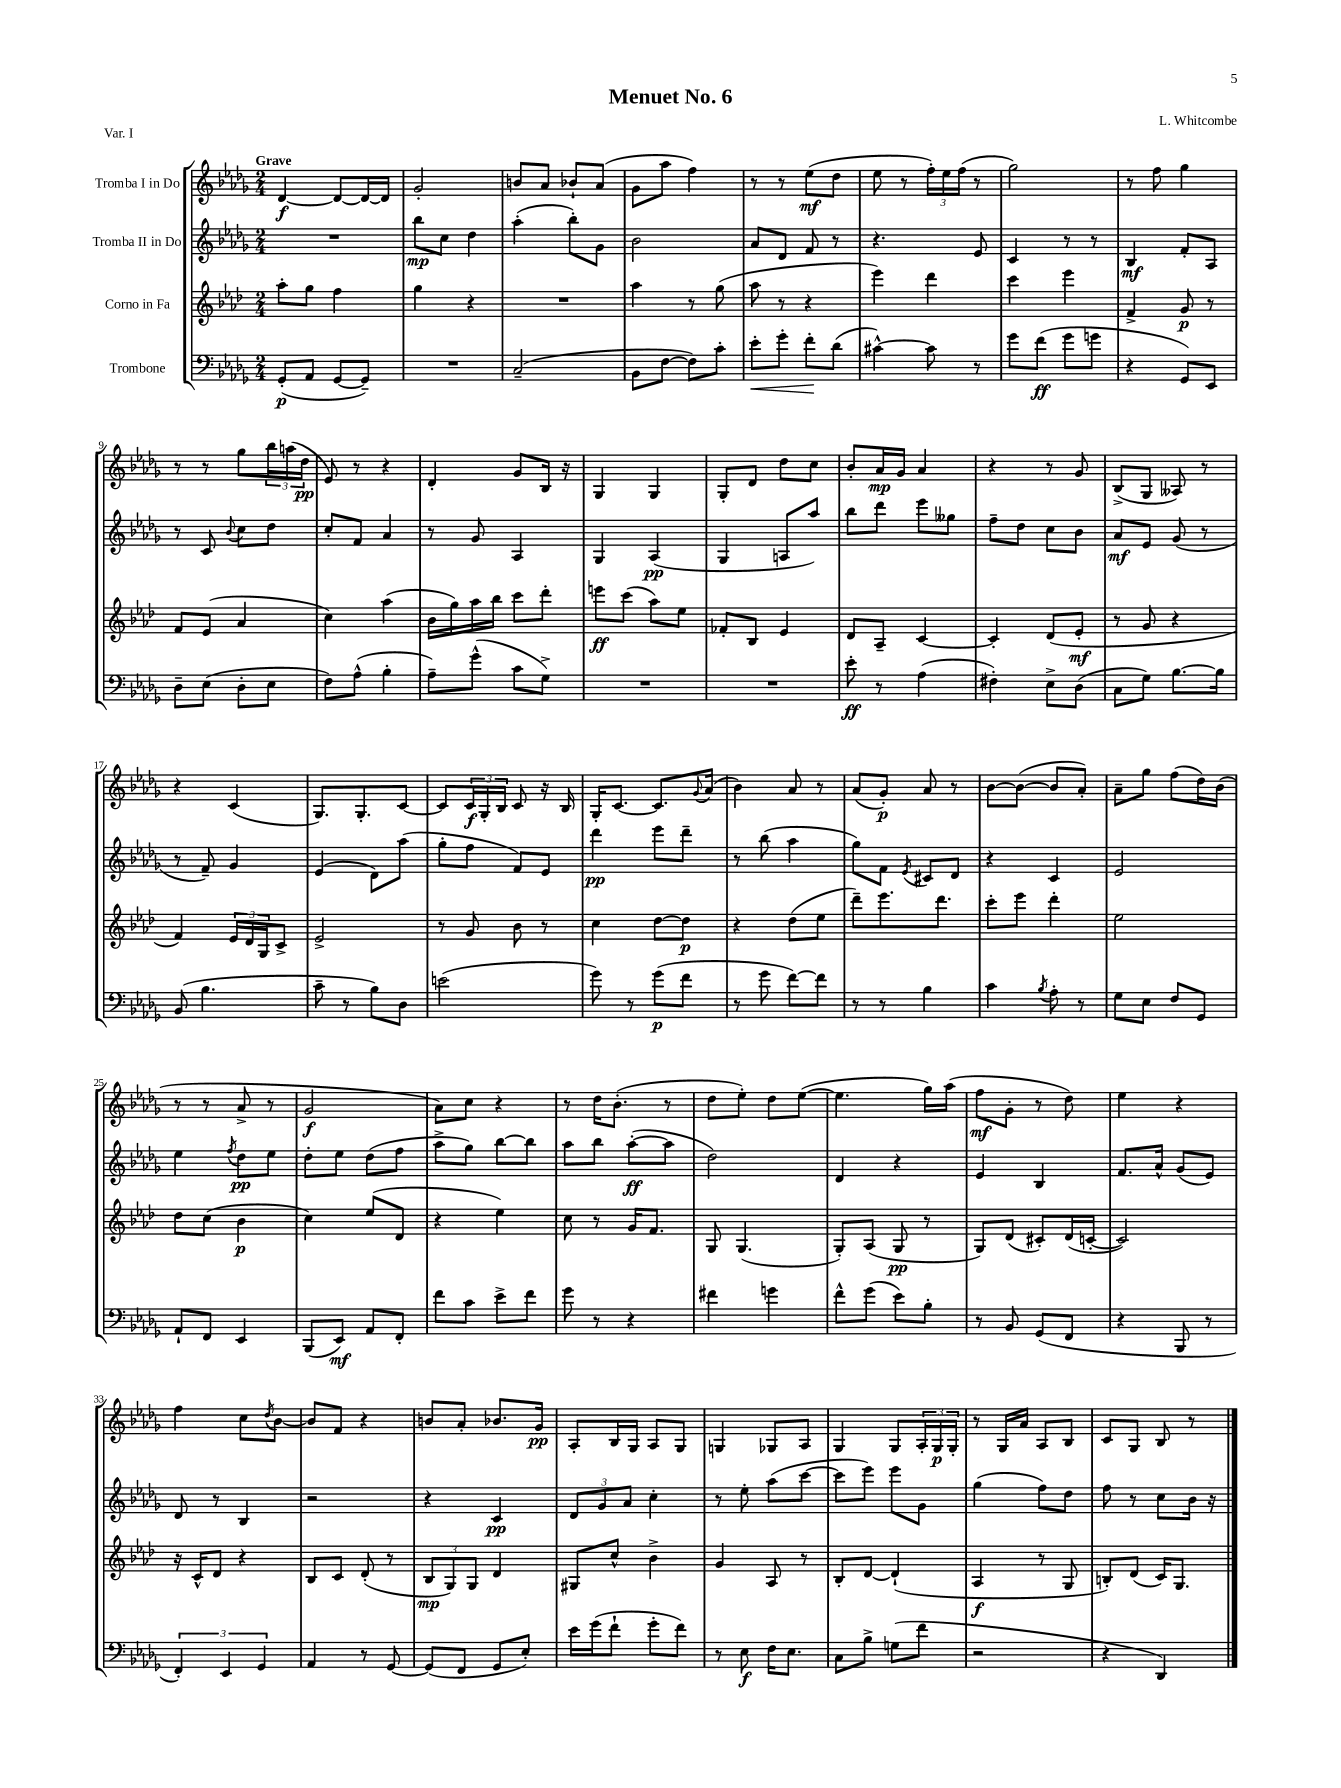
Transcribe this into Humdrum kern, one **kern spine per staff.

**kern	**kern	**kern	**kern
*staff4	*staff3	*staff2	*staff1
*clefF4	*clefG2	*clefG2	*clefG2
*k[b-e-a-d-g-]	*k[b-e-a-d-]	*k[b-e-a-d-g-]	*k[b-e-a-d-g-]
*M2/4	*M2/4	*M2/4	*M2/4
(8GG-'	8aa-'	2r	[4d-
8AA-	8gg	.	.
[8GG-	4ff	.	8d-_
8GG-~])	.	.	16d-_
.	.	.	16d-]
=	=	=	=
2r	4gg	8bb-	2g-'
.	.	8cc	.
.	4r	4dd-	.
=	=	=	=
(2C~	2r	(4aa-'	8b
.	.	.	8a-
.	.	8bb-')	8b-`
.	.	8g-	(8a-
=	=	=	=
8BB-	4aa-	2b-	8g-
[8F	.	.	8aa-
8F])	8r	.	4ff)
8c'	(8gg	.	.
=	=	=	=
8e-'	8aa-	8a-	8r
8g-'	8r	8d-	8r
8f'	4r	8f	(8ee-
(8d-	.	8r	8dd-
=	=	=	=
[4c#^^)	4eee-)	4.r	8ee-
.	.	.	8r
8c#]	4ddd-	.	24ff')
.	.	.	24ee-
.	.	.	(24ff
8r	.	8e-	8r
=	=	=	=
8g-	4ccc	4c	2gg-)
(8f	.	.	.
8g-	4eee-	8r	.
8g	.	8r	.
=	=	=	=
4r	4f^	4B-	8r
.	.	.	8ff
8GG-)	8g	8f'	4gg-
8EE-	8r	8A-	.
=	=	=	=
8D-~	8f	8r	8r
(8E-	(8e-	8c	8r
.	.	8qqb-	.
8D-'	4a-	8cc	8gg-
8E-	.	8dd-	24bb-
.	.	.	(24aa
.	.	.	24dd-
=	=	=	=
8F)	4cc)	8cc'	8e-)
(8A-^^	.	8f	8r
4B-'	(4aa-	4a-	4r
=	=	=	=
8A-~)	16b-	8r	4d-'
.	16gg)	.	.
(8g-^^	16aa-	8g-	.
.	16bb-	.	.
8c	8ccc	4A-	8g-
8G-^)	8ddd-'	.	16B-
.	.	.	16r
=	=	=	=
2r	8eee	4G-	4G-
.	(8ccc	.	.
.	8aa-)	(4A-	4G-
.	8ee-	.	.
=	=	=	=
2r	8f-'	4G-	8G-'
.	8B-	.	8d-
.	4e-	8A	8dd-
.	.	8aa-)	8cc
=	=	=	=
8e-'	8d-	8bb-	8b-'
8r	8A-~	8ddd-	16a-
.	.	.	16g-
(4A-	[4c	8eee-	4a-
.	.	8gg--	.
=	=	=	=
4F#')	4c']	8ff~	4r
.	.	8dd-	.
8E-^	(8d-	8cc	8r
(8D-	8e-'	8b-	8g-
=	=	=	=
8C	8r	8a-	(8B-^
8G-)	8g	8e-	8G-
[8.B-	4r	(8g-	8A--)
.	.	8r	8r
16B-]	.	.	.
=	=	=	=
(8BB-	4f)	8r	4r
4.B-	.	8f~)	.
.	24e-	4g-	(4c
.	24d-	.	.
.	24G	.	.
.	8c^	.	.
=	=	=	=
8c~	2e-^	(4e-	8.G-)
8r	.	.	.
.	.	.	8.G-'
8B-)	.	8d-)	.
8D-	.	(8aa-	[8c
=	=	=	=
(2e	8r	8gg-'	8c]
.	8g	8ff	24c
.	.	.	24G-'
.	.	.	24B-
.	8b-	8f)	8c
.	8r	8e-	16r
.	.	.	16B-
=	=	=	=
8g-)	4cc	4ddd-	16G-'
.	.	.	[8.c
8r	.	.	.
(8g-	[8dd-	8eee-	8.c]
8f	8dd-]	8ddd-~	.
.	.	.	8qqg-
.	.	.	(16a-
=	=	=	=
8r	4r	8r	4b-)
8g-	.	(8bb-	.
[8f)	(8dd-	4aa-	8a-
8f]	8ee-	.	8r
=	=	=	=
8r	8ddd-~)	8gg-)	(8a-
8r	8.eee-	8f	8g-')
.	.	8qe-	.
4B-	.	8c#	8a-
.	8.ddd-	.	.
.	.	8d-	8r
=	=	=	=
4c	8ccc'	4r	[8b-
.	8eee-	.	(8b-_
8qB-	.	.	.
8A-'	4ddd-'	4c	8b-]
8r	.	.	8a-')
=	=	=	=
8G-	2ee-	2e-	8a-~
8E-	.	.	8gg-
8F	.	.	(8ff
8GG-	.	.	16dd-)
.	.	.	(16b-
=	=	=	=
8AA-`	8dd-	4ee-	8r
8FF	(8cc	.	8r
.	.	8qff	.
4EE-	4b-	8dd-	8a-^
.	.	8ee-	8r
=	=	=	=
(8BBB-	4cc)	8dd-'	2g-
8EE-)	.	8ee-	.
8AA-	(8ee-	(8dd-	.
8FF'	8d-	8ff	.
=	=	=	=
8f	4r	8aa-^	8a-)
8c	.	8gg-)	8cc
8e-^	4ee-)	[8bb-	4r
8f	.	8bb-]	.
=	=	=	=
8g-	8cc	8aa-	8r
8r	8r	8bb-	16dd-
.	.	.	(8.b-'
4r	16g	([8aa-'	.
.	8.f	.	.
.	.	8aa-]	8r
=	=	=	=
4f#	8G	2dd-)	8dd-
.	(4.G	.	8ee-')
4g	.	.	8dd-
.	.	.	([8ee-
=	=	=	=
8f^^	8G')	4d-	4.ee-]
(8g-	(8A-	.	.
8e-)	8G	4r	.
8B-'	8r	.	16gg-)
.	.	.	(16aa-
=	=	=	=
8r	8G)	4e-	8ff
8BB-	(8d-	.	8g-'
(8GG-	8c#')	4B-	8r
8FF	(16d-	.	8dd-)
.	[16c'	.	.
=	=	=	=
4r	2c])	8.f	4ee-
.	.	16a-^^	.
8BBB-	.	(8g-	4r
8r	.	8e-)	.
=	=	=	=
6FF')	16r	8d-	4ff
.	16c^^	.	.
.	8d-	8r	.
6EE-	.	.	.
.	4r	4B-	8cc
6GG-	.	.	.
.	.	.	8qdd-
.	.	.	[8b-
=	=	=	=
4AA-	8B-	2r	8b-]
.	8c	.	8f
8r	(8d-'	.	4r
[8GG-	8r	.	.
=	=	=	=
(8GG-]	12B-	4r	8b
.	12G)	.	.
8FF	.	.	8a-'
.	12G	.	.
8GG-	4d-	4c	8.b-
8E-')	.	.	.
.	.	.	16g-
=	=	=	=
16e-	8G#	12d-	8A-'
(16g-	.	.	.
.	.	12g-	.
8f`	8cc^^	.	16B-
.	.	12a-	.
.	.	.	16G-
8g-'	4b-^	4cc'	8A-
8f)	.	.	8G-
=	=	=	=
8r	4g	8r	4G
8E-	.	8ee-'	.
16F	8A-	(8aa-	8G-
8.E-	.	.	.
.	8r	[8ccc	8A-
=	=	=	=
8C	8B-'	8ccc]	4G-
8B-^	[8d-	8eee-)	.
(8G	(4d-`]	8eee-	8G-
8f	.	8g-	24A-'
.	.	.	24G-
.	.	.	24G-'
=	=	=	=
2r	4A-	(4gg-	8r
.	.	.	16G-
.	.	.	16a-
.	8r	8ff)	8A-
.	8G	8dd-	8B-
=	=	=	=
4r	8B')	8ff	8c
.	(8d-	8r	8G-
4DD-)	16c)	8cc	8B-
.	8.G	.	.
.	.	16b-	8r
.	.	16r	.
==	==	==	==
*-	*-	*-	*-
